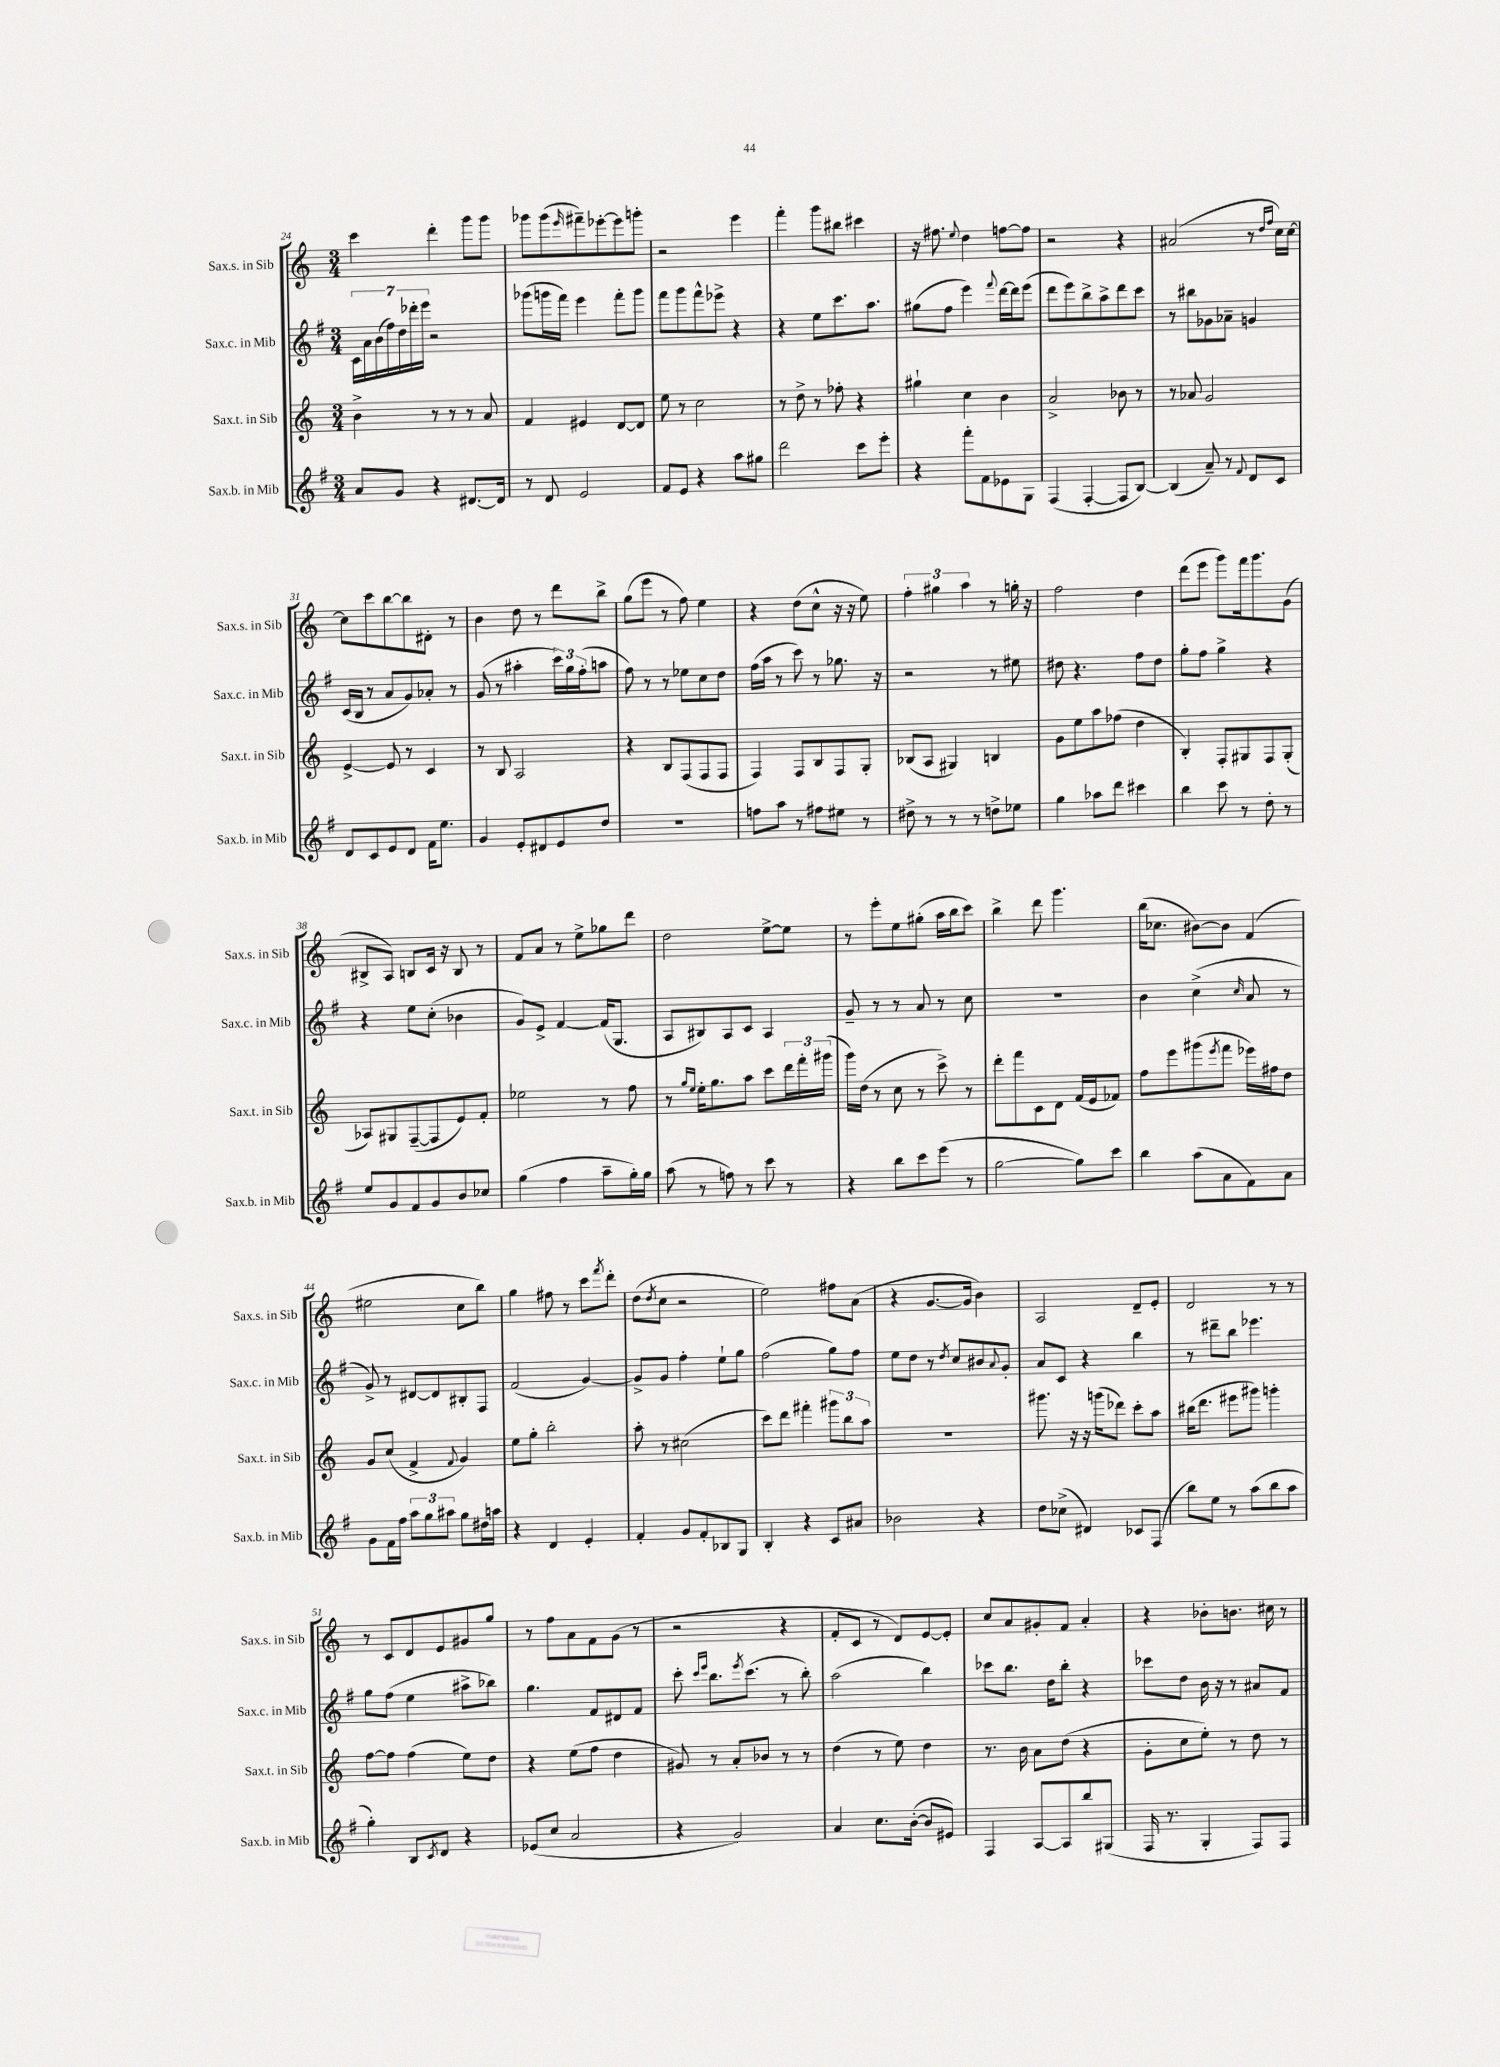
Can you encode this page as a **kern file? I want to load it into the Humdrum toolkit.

**kern	**kern	**kern	**kern
*staff4	*staff3	*staff2	*staff1
*clefG2	*clefG2	*clefG2	*clefG2
*k[f#]	*k[]	*k[f#]	*k[]
*M3/4	*M3/4	*M3/4	*M3/4
8a	4b^	28c	4ccc
.	.	28a	.
.	.	(28b	.
.	.	28ff#)	.
8g	.	.	.
.	.	28dd	.
.	.	28ddd-'	.
.	.	28eee	.
4r	8r	2r	4ddd'
.	8r	.	.
[8.d#	8r	.	8ggg
.	8a	.	8ggg
16d#]	.	.	.
=	=	=	=
8r	4f	(8ggg-	8ggg-
8d	.	16ggg	(8ggg-
.	.	16fff#)	.
.	.	.	16qqeee
2e	4e#	4eee	8fff#~)
.	.	.	[8eee-'
.	[8d	8fff#'	8eee-]
.	8d]	8ggg	8ggg'
=	=	=	=
8f#	8ee	8fff#	2r
8e	8r	8ggg	.
4r	2cc	8fff#^^	.
.	.	8eee-^	.
8aa	.	4r	4eee
8gg#	.	.	.
=	=	=	=
2ddd	8r	4r	4fff'
.	8dd^	.	.
.	8r	8ee	8ggg
.	8ff-'	8.ccc	8bb#
8ccc	4r	.	4ccc#
.	.	8.aa	.
8eee'	.	.	.
=	=	=	=
4r	4gg#`	(8gg#	16r
.	.	.	8.ff#
.	.	8ff#	.
.	.	.	8qqee
8fff#'	4cc	4eee)	4dd
8f#	.	.	.
.	.	8qqfff#	.
8e-	4b	[16ddd	[8ff
.	.	16ddd]	.
8G	.	(8eee	8ff]
=	=	=	=
(4F#	2a^	8ddd	2r
.	.	8eee)	.
[4F#'	.	8bb^	.
.	.	8aa^	.
8F#]	8b-	8ddd	4r
[8B)	8r	8ccc	.
=	=	=	=
(4B]	8r	8r	(2a#
.	8a-	8bb#	.
8a~)	2g	8g-	.
8r	.	8a-~	.
8qqf#	.	.	.
8d	.	4g	8r
.	.	.	16qqdd
.	.	.	16qqff
8c	.	.	16cc)
.	.	.	[16cc
=	=	=	=
8d	[4e^	(16c	8cc]
.	.	16B	.
8c	.	8r	8ccc
8e	8e]	8a	[8bb
8d	8r	8g)	8bb]
16f#	4c	8a-'	8d#'
8.ee	.	.	.
.	.	8r	8r
=	=	=	=
4g	8r	(8g	4b
.	8B	8r	.
8e'	2A	4aa#'	8dd
8d#	.	.	8r
8e	.	24ccc)	8ddd
.	.	24gg	.
.	.	(24ff#'	.
8dd	.	8aa	8bb^
=	=	=	=
2.r	4r	8ff#)	(8gg
.	.	8r	8eee
.	8B	8r	8r
.	(8F	8ee-	8ff)
.	8F	8cc	4ee
.	8F	8dd	.
=	=	=	=
8ff	4F)	(16ff#	4r
.	.	16aa	.
8aa	.	8r	.
8r	8F	8ccc)	(8dd
8ff#	8B	8r	8cc^^
8ee#	8F	8.gg-	16r
.	.	.	16r
8r	8G'	.	8ee)
.	.	16r	.
=	=	=	=
8dd#^	(8B-	2r	6ff'
8r	8A	.	.
.	.	.	6gg#
8r	4G#)	.	.
.	.	.	6aa
8r	.	.	.
8dd^	4B	8r	8r
8ee-	.	8ee#	16gg'
.	.	.	16r
=	=	=	=
4gg	8g	8dd#	2ff
.	8ee	4.r	.
8aa-	8aa	.	.
8ddd	(8ff-	.	.
4ccc#	4dd	8ff#	4dd
.	.	8dd#	.
=	=	=	=
4bb	4B')	8gg'	(8ddd
.	.	8ff#	8eee
8ccc	8F'	4gg^	8ggg)
8r	8G#	.	16fff
.	.	.	8.ggg
8dd'	8F	4r	.
8r	(8G#'	.	(8g
=	=	=	=
8ee	8A-)	4r	8B#^
8g	8G#	.	8A)
8f#	([8F~	8ee	8B
8g	8F]	(8cc'	16c
.	.	.	16r
8b	8e)	4b-	8B
8cc-	8f'	.	8r
=	=	=	=
(4gg	2ee-	8g)	8f
.	.	8e^	8a
4ff#	.	[4f#	8r
.	.	.	8ee^
8aa~	8r	(16f#]	8gg-
.	.	8.G	.
16gg')	8ff	.	8ddd
16gg	.	.	.
=	=	=	=
(8aa	8r	8A	2dd
.	16qqgg	.	.
.	16qqee	.	.
8r	16ee'	8B#)	.
.	8.gg	.	.
8ff)	.	8A	.
8r	8aa	8c	.
8ccc	8ccc	4A	[8ee^
8r	24ddd	.	8ee]
.	24fff'	.	.
.	(24ggg#	.	.
=	=	=	=
4r	16ggg)	8g~	8r
.	(16dd	.	.
.	8r	8r	8eee'
8bb	8cc	8r	8ee
8ccc	8r	8a	(8gg#'
(8eee	8ccc^)	8r	16aa
.	.	.	16bb
8r	8r	8cc	8ccc)
=	=	=	=
[2gg	8ddd'	2.r	4bb^
.	8fff	.	.
.	8c	.	8ddd
.	8d	.	4.ggg
8gg])	(16f	.	.
.	16e	.	.
8ccc	8f-)	.	.
=	=	=	=
4bb	8ff	4b	(16bb
.	.	.	8.cc-
.	8eee	.	.
(8aa	(8ggg#	(4cc^	[8b#)
.	8qeee	.	.
8a	8fff	.	8b#]
.	.	16qqcc	.
8f#)	16eee-)	8a	(4f
.	16ff#	.	.
8a	8dd	8r	.
=	=	=	=
8g	8g	8g^)	2ee#
16f#	(8cc	8r	.
16ff#	.	.	.
12aa	4f^	[8d#	.
12gg	.	.	.
.	.	8d#]	.
12aa#	.	.	.
.	8qqf	.	.
8gg	4g)	8B#'	8cc
16dd#	.	8F#	8bb)
16aa	.	.	.
=	=	=	=
4r	8ee	(2f#	4gg
.	8gg'	.	.
4d	2bb'	.	8ff#
.	.	.	8r
4e'	.	[4g)	8ccc
.	.	.	8qfff
.	.	.	8ddd'
=	=	=	=
4f#'	8aa'	8g^]	(8dd
.	.	.	8qdd
.	8r	8g	8cc
8g	(2cc#	4ff#'	2r
8f#'	.	.	.
8B-	.	8ee`	.
8G	.	8gg	.
=	=	=	=
4B'	8ccc)	(2ff#	2ee)
.	8ddd	.	.
4r	4fff#'	.	.
8c	12ggg#	8gg)	8ff#
.	12bb	.	.
8a#	.	8ff#	(8a
.	12aa	.	.
=	=	=	=
2b-	2.r	8ee	4r
.	.	8dd	.
.	.	8r	[8.g
.	.	8qdd	.
.	.	8cc	.
.	.	.	16g]
4r	.	8b#	4b)
.	.	8qqa	.
.	.	8g'	.
=	=	=	=
8dd	8.ggg#	8a	2A
(8cc-^	.	8c	.
.	16r	.	.
4d#)	16r	4r	.
.	(16ggg	.	.
.	8ddd-)	.	.
8c-	8ccc'	4bb	8d~
(8F#	8aa	.	8e'
=	=	=	=
8bb)	(16bb#	8r	2d
.	8.ddd	.	.
8ee	.	8ddd#~	.
8r	8eee#	8bb	.
(8aa	8ggg#)	4.eee-	.
8bb	4ggg'	.	8r
8aa	.	.	8r
=	=	=	=
4gg')	[8ff	8gg	8r
.	8ff]	(8ff#	8c
8B	(4ff	4ee	8d
8qc	.	.	.
8d	.	.	8e
4r	8ee)	8aa#^	8g#
.	8dd	8bb-)	8gg
=	=	=	=
(8e-	4r	4.gg	8r
8cc	.	.	8ff
2a	(8ee	.	8a
.	8ff	8f#	8f
.	4dd	8d#	(8g
.	.	8f#	8r
=	=	=	=
4r	8g#)	8ccc'	2r
.	.	16qqccc	.
.	.	16qqeee	.
.	8r	8.bb	.
2g)	8a'	.	.
.	.	8qeee	.
.	.	(8.ccc	.
.	8b-	.	.
.	8r	8r	4r
.	8r	8bb')	.
=	=	=	=
4a	(4dd	(2aa	8f'
.	.	.	8c
8.cc	8r	.	8r
.	8ee)	.	8d)
([16b'	.	.	.
8b]	4dd	4bb)	[8e
8e#)	.	.	8e']
=	=	=	=
4F#	8.r	8ccc-	8cc
.	.	8.bb	8a
.	16b	.	.
[8A	8a	.	8g#'
.	.	16dd	.
8A]	(8dd	8bb'	8f
8bb	4r	4r	4a'
(8G#	.	.	.
=	=	=	=
16F#	8g'	8ccc-	4r
8.r	.	.	.
.	8cc	8dd	.
4G'	8ee')	16b	8b-'
.	.	16r	.
.	8r	8r	8.b
8F#)	8dd	8a#	.
.	.	.	16cc#
8F#	8r	8f#	8r
==	==	==	==
*-	*-	*-	*-
